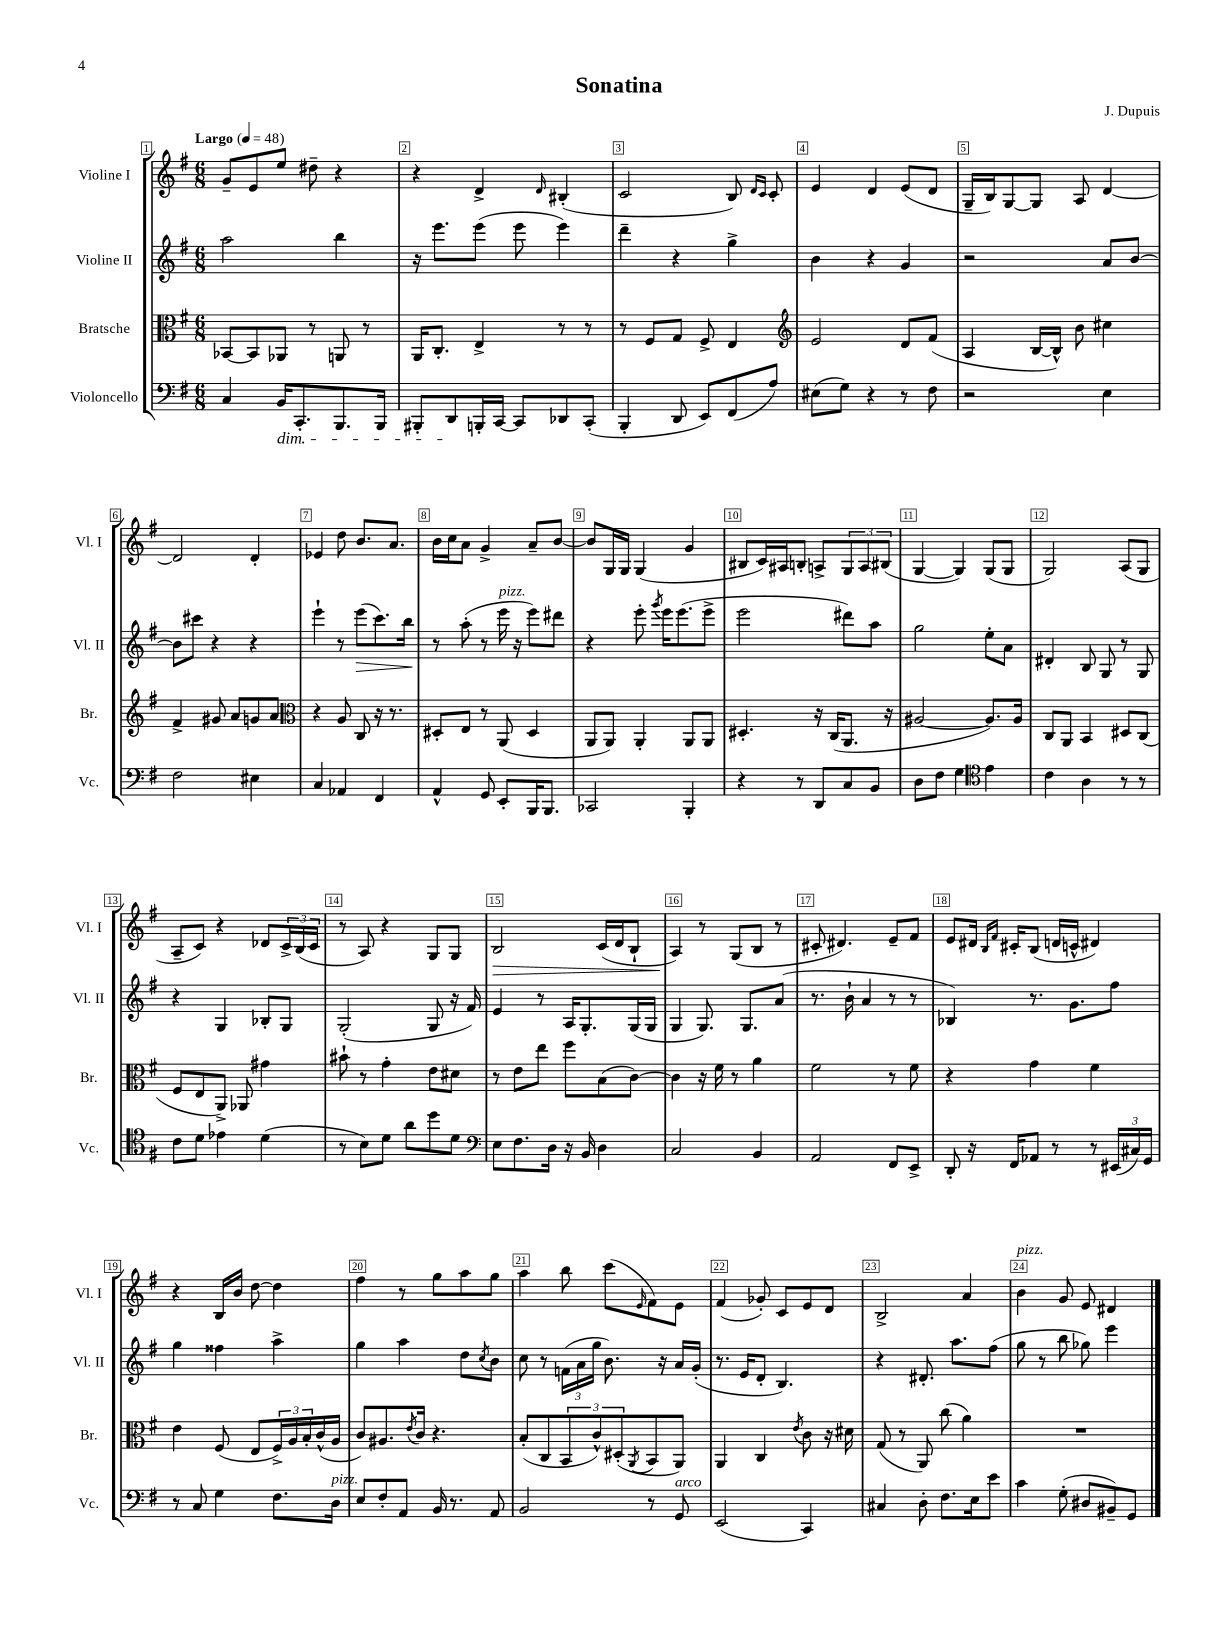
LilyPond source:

\header { title = "Sonatina" composer = "J. Dupuis" }
<<
\new StaffGroup <<
\new Staff = "s0" \with { instrumentName = "Violine I" shortInstrumentName = "Vl. I" } {
    \clef treble \key g \major \numericTimeSignature \time 6/8 \tempo "Largo" 4 = 48
    g'8-- e'8 e''8 dis''8-- r4 |
    r4 d'4-> \grace { d'16 } bis4-.( |
    c'2 b8) \grace { d'16 c'16 } c'8-. |
    e'4 d'4 e'8( d'8 |
    g16-- b16) g8~ g8 a8 d'4~ |
    d'2 d'4-. |
    ees'4 d''8 b'8. a'8. |
    b'16 c''16 a'8 g'4-> a'8-- b'8~ |
    b'8 g16 g16 g4( g'4 |
    bis8 c'16) ais16 b8-. a8-> \tuplet 3/2 { g8 a8 bis8( } |
    g4~ g4) g8( g8 |
    g2) a8( g8 |
    a8-- c'8) r4 des'8 \tuplet 3/2 { c'16-> b16( c'16 } |
    r8 a8) r4 g8 g8 |
    b2\> c'16( d'16 b8-! |
    a4\!) r8 g8( b8 r8 |
    cis'8-. dis'4.) e'8-- fis'8 |
    e'8 dis'16 \grace { b16 fis'16 } cis'16-. b8( d'16 c'16-^ dis'4) |
    r4 b16 b'16 d''8~ d''4 |
    fis''4 r8 g''8 a''8 g''8 |
    a''4 b''8 c'''8( \grace { e'16 } fis'8) e'8 |
    fis'4( ges'8-.) c'8 e'8 d'8 |
    b2-> a'4 |
    b'4^\markup { \italic "pizz." } g'8 e'8 dis'4 \bar "|." |
}
\new Staff = "s1" \with { instrumentName = "Violine II" shortInstrumentName = "Vl. II" } {
    \clef treble \key g \major \numericTimeSignature \time 6/8
    a''2 b''4 |
    r16 e'''8. e'''8( e'''8 e'''4) |
    d'''4-- r4 g''4-> |
    b'4 r4 g'4 |
    r2 a'8 b'8~ |
    b'8 cis'''8 r4 r4 |
    e'''4-! r8 e'''8\>( c'''8.) b''16\! |
    r8 a''8-.( r8 e'''16^\markup { \italic "pizz." } r16 e'''8) dis'''8 |
    r4 e'''8-. \acciaccatura { g'''8 } e'''16 e'''8.( e'''8-> |
    e'''2 dis'''8) a''8 |
    g''2 e''8-. a'8 |
    dis'4-. b8 g8 r8 g8 |
    r4 g4 bes8-. g8 |
    g2-.( g8 r16 fis'16) |
    e'4 r8 a16 g8.-. g16( g16 |
    g4 g8.) g8. a'8( |
    r8. b'16-! a'4 r8 r8 |
    bes4) r8. g'8. fis''8 |
    g''4 fisis''4 a''4-> |
    g''4 a''4 d''8 \acciaccatura { c''8 } b'8 |
    c''8 r8 \tuplet 3/2 { f'16( a'16 g''16 } b'8.) r16 a'16 g'16-.( |
    r8. e'16 d'8-. b4.) |
    r4 dis'8.-. a''8. fis''8( |
    g''8 r8 b''8 ges''8) e'''4 \bar "|." |
}
\new Staff = "s2" \with { instrumentName = "Bratsche" shortInstrumentName = "Br." } {
    \clef alto \key g \major \numericTimeSignature \time 6/8
    bes,8~ bes,8 aes,8 r8 a,8 r8 |
    a,16 c8.-. e4-> r8 r8 |
    r8 fis8 g8 fis8-> e4 |
    \clef treble e'2 d'8 fis'8( |
    a4 b16~ b16-^) b'8 cis''4 |
    fis'4-> gis'8 a'8 g'8 a'8 |
    \clef alto r4 a8 c8 r16 r8. |
    dis8-. e8 r8 a,8( dis4 |
    a,8 a,8) a,4-. a,8 a,8 |
    dis4.-. r16 c16( a,8. r16 |
    ais2~ ais8.) ais16 |
    c8 a,8 b,4 dis8 c8( |
    fis8 e8 a,8->) aes,8 gis'4 |
    bis'8-! r8 g'4-. e'8 dis'8 |
    r8 e'8 e''8 fis''8 b8( c'8~) |
    c'4 r16 fis'16 r8 a'4 |
    fis'2 r8 fis'8 |
    r4 g'4 fis'4 |
    e'4 fis8( e8 \tuplet 3/2 { fis16->) a16 b16-. } c'16-^( a16 |
    c'8) ais8. \acciaccatura { e'8 } c'16 r4. |
    b8-.( c8 \tuplet 3/2 { b,8 c'8-^) dis8-.( } \acciaccatura { a,8 } b,8 a,8) |
    a,4 c4 \acciaccatura { e'8 } c'8 r16 dis'16 |
    g8( r8 a,8) c''8( a'4) |
    R2. \bar "|." |
}
\new Staff = "s3" \with { instrumentName = "Violoncello" shortInstrumentName = "Vc." } {
    \clef bass \key g \major \numericTimeSignature \time 6/8
    c4 b,16\dim c,8.-. b,,8. b,,16 |
    bis,,8-. d,8\! b,,16-. c,16~ c,8 des,8 c,8-.( |
    b,,4-. d,8 e,8) fis,8( a8) |
    eis8( g8) r4 r8 fis8 |
    r2 e4 |
    fis2 eis4 |
    c4 aes,4 fis,4 |
    a,4-^ g,8 e,8-. b,,16 b,,8. |
    ces,2 b,,4-. |
    r4 r8 d,8 c8 b,8 |
    d8 fis8 g4 \clef tenor e'4 |
    c'4 a4 r8 r8 |
    c'8 d'8 ees'4 d'4( |
    r8 b8) d'8 a'8 d''8 d'8 |
    \clef bass e8 fis8. d16 r16 b,16 d4 |
    c2 b,4 |
    a,2 fis,8 e,8-> |
    d,8-. r16 fis,16 aes,8 r8 r8 \tuplet 3/2 { eis,16( cis16) g,16 } |
    r8 c8 g4 fis8. d16^\markup { \italic "pizz." } |
    e8 fis8-. a,8 b,16 r8. a,8 |
    b,2 r8 g,8^\markup { \italic "arco" } |
    e,2( c,4) |
    cis4 d8-. fis8. e16 e'8 |
    c'4 g8-.( dis8 bis,8--) g,8 \bar "|." |
}
>>
>>
\layout { \context { \Score \override BarNumber.break-visibility = ##(#f #t #t) barNumberVisibility = #all-bar-numbers-visible \override BarNumber.stencil = #(make-stencil-boxer 0.1 0.3 ly:text-interface::print) } }
